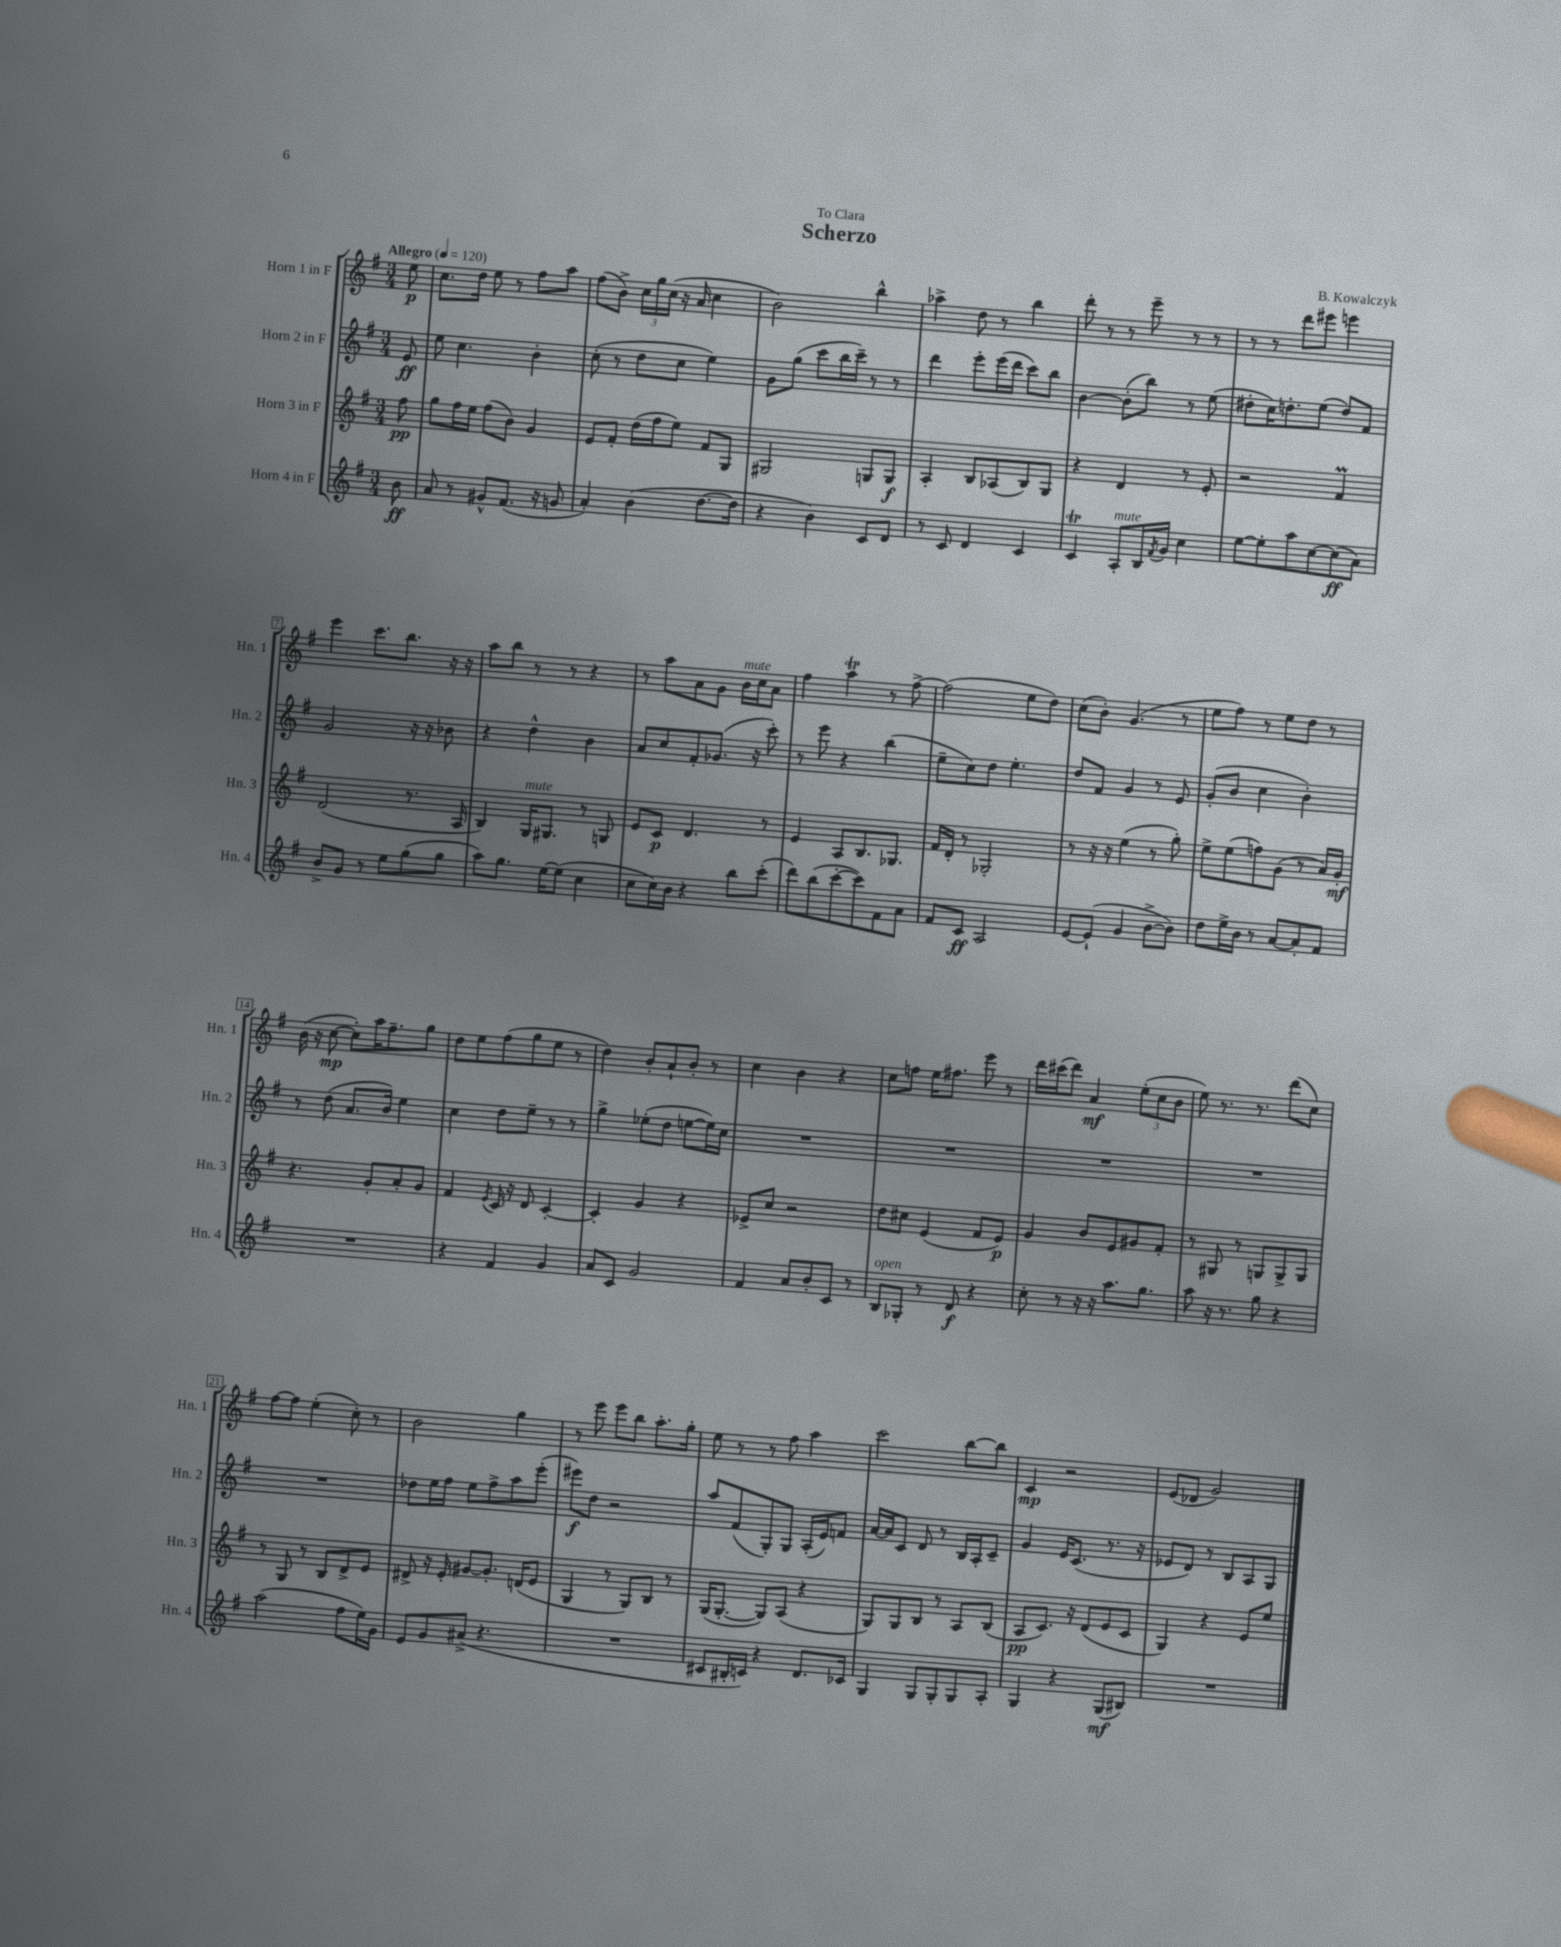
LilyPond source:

\header { title = "Scherzo" composer = "B. Kowalczyk" dedication = "To Clara" }
<<
\new StaffGroup <<
\new Staff = "s0" \with { instrumentName = "Horn 1 in F" shortInstrumentName = "Hn. 1" } {
    \clef treble \key g \major \numericTimeSignature \time 3/4 \partial 8 \tempo "Allegro" 4 = 120
    e''8\p |
    c''8. d''16 e''8 r8 fis''8 a''8 |
    fis''8( b'8->) \tuplet 3/2 { c''16 g''16 c''16( } r16 a'16 c''4 |
    b'2) b''4-^ |
    aes''4-> d''8 r8 b''4 |
    d'''8-. r8 r8 e'''8-- r8 r8 |
    r8 r8 d'''8 eis'''8 e'''4 |
    e'''4 c'''8. b''8. r16 r16 |
    a''8 b''8 r8 r8 r4 |
    r8 a''8 a'8 g'8 b'16^\markup { \italic "mute" } c''16 a'8 |
    fis''4 a''4\trill r8 fis''8~-> |
    fis''2( e''8 d''8) |
    c''8( b'8-.) g'4.( r8 |
    e''8 fis''8) r8 e''8 d''8 r8 |
    b'16( r16 c''8~\mp c''8-.) a''16 fis''8.-- g''8 |
    d''8 e''8 fis''8( g''8 e''8 r8 |
    d''4) b'8-. a'8-! b'8-. r8 |
    c''4 b'4 r4 |
    c''8 f''8 e''16 fis''8. e'''8 r8 |
    d'''16 cis'''16( d'''8) a'4\mf \tuplet 3/2 { e''8-.( c''8 b'8 } |
    e''8) r8. r8. d'''8( c''8) |
    fis''8~ fis''8 e''4-.( c''8-.) r8 |
    b'2 g''4 |
    r8 e'''8 e'''8 b''8 a''8.-. g''16-. |
    e''8 r8 r8 fis''8 a''4 |
    c'''2 b''8~ b''8 |
    c'4\mp r2 |
    e'8( des'8 g'2) \bar "|." |
}
\new Staff = "s1" \with { instrumentName = "Horn 2 in F" shortInstrumentName = "Hn. 2" } {
    \clef treble \key g \major \numericTimeSignature \time 3/4 \partial 8
    e'8\ff |
    e''8 c''4. b'4-. |
    c''8-.( r8 d''8 c''8 e''4) |
    g'8 g''8( c'''8 b''16 c'''16--) r8 r8 |
    d'''4 e'''8-. e'''16( d'''16 c'''8) b''8 |
    b'4~ b'8-.( b''8) r8 e''8( |
    dis''8-. c''16) d''8.-. e''8( d''8) fis'8 |
    g'2 r16 r16 bes'8 |
    r4 d''4-^ b'4 |
    a'8 c''8 fis'8-. ges'8.( r16 c'''8-.) |
    r8 e'''8 r4 b''4( |
    e''8-- c''8) d''8 e''4.-. |
    d''8 fis'8 g'4 r8 e'8 |
    g'8-.( b'8 c''4 b'4-.) |
    r8 d''8( a'8. b'16) e''4 |
    c''4 d''8 e''8-- r8 r8 |
    g''4-> ees''8-.( d''8 e''8~ e''16) c''16 |
    R2. |
    R2. |
    R2. |
    R2. |
    R2. |
    des''8 e''16 fis''16 e''8 fis''8-> a''8 e'''8-.( |
    eis'''8\f) d''8 r2 |
    a''8 fis'8( g8-.) g8 a16-.( e'16) f'8 |
    a'16~ a'16 c'8 d'8 r8 b16 a16-. c'8-- |
    g'4 e'16 c'8.( r8. r16 |
    ees'8 d'8) r8 b8 a8 g8 \bar "|." |
}
\new Staff = "s2" \with { instrumentName = "Horn 3 in F" shortInstrumentName = "Hn. 3" } {
    \clef treble \key g \major \numericTimeSignature \time 3/4 \partial 8
    fis''8\pp |
    g''8 fis''16 e''16 fis''8( b'8) g'4 |
    e'8 fis'8-. d''16( fis''16 e''8) fis'8 g8 |
    gis2 g8 g8\f |
    a4-. b8 aes8( b8) g8 |
    r4 d'4 r8 e'8-. |
    r2 fis'4\prall |
    d'2( r8. a16 |
    b4) g16^\markup { \italic "mute" } gis8. r8 g8 |
    e'8 c'8\p d'4. r8 |
    e'4 a8 b8. ges8. |
    fis'16 d'16-. r8 ges2-. |
    r8 r16 r16 e''4( r8 g''8-.) |
    e''8-> e''8( f''8) g'8( r8 a'16) g'16-.\mf |
    r4. g'8-. a'8-. g'8 |
    fis'4 \acciaccatura { e'8 } c'16 r16 d'8 c'4~-. |
    c'4-. g'4 r4 |
    ees'8-> c''8 r2 |
    d''8 cis''8 e'4( fis'8 e'8\p) |
    g'4 b'8 e'8 gis'8 fis'8-. |
    r8 gis8 r8 g8 g8-> g8 |
    r8 g8 r8 b8 d'8-> e'8 |
    dis'8-> r16 e'16-. gis'8~ gis'8.-. d'16( e'8 |
    g4 r8 g8) b8 r8 |
    g16( g8.~-. g8) a8( r4 |
    g8) g8 b8 r8 a8 b8( |
    a8\pp c'8.) r16 d'8( e'8 c'8 |
    g4) r4 e'8 e''8 \bar "|." |
}
\new Staff = "s3" \with { instrumentName = "Horn 4 in F" shortInstrumentName = "Hn. 4" } {
    \clef treble \key g \major \numericTimeSignature \time 3/4 \partial 8
    b'8\ff |
    a'8 r8 gis'8-^ fis'8.( r16 g'8 |
    a'4-.) b'4( d''8.~ d''16 |
    r4 b'4) c'8 d'8 |
    r8 c'8 d'4 c'4 |
    c'4\trill a8-.^\markup { \italic "mute" } b16 \acciaccatura { fis'8 } g'16 c''4 |
    e''8~ e''8-. a''8 c''8~ c''8\ff( a'8) |
    b'8-> g'8 r8 e''8 g''8( g''8 |
    a''8) g''8. e''16~ e''8( c''4 |
    c''8 c''16) b'16 r4 b''8 c'''8-.( |
    d'''8) b''8( c'''8~-. c'''8) fis'8 a'8 |
    fis'8 c'8\ff a2 |
    e'8~ e'8-!( g'4 b'8~-> b'8) |
    d''8 e''16-> b'16 r8 a'8~ a'8-. fis'8 |
    R2. |
    r4 fis'4 g'4 |
    a'8 c'8 g'2 |
    fis'4 a'8 b'8-. c'8 r8 |
    b8^\markup { \italic "open" } ges8-. r8 d'8\f r4 |
    c''8-. r8 r16 r16 a''8. g''8. |
    a''8 r16 r8. g''8 r4 |
    a''2( fis''8 e''16) g'16 |
    e'8 g'8 ais'8->( r4. |
    R2. |
    cis'8 bis16-. c'16) r4 d'8. ces'16 |
    g4 g8 g8-. g8 a8-. |
    g4 r4 g8\mf( bis8) |
    R2. \bar "|." |
}
>>
>>
\layout { \context { \Score \override BarNumber.stencil = #(make-stencil-boxer 0.1 0.3 ly:text-interface::print) } }
